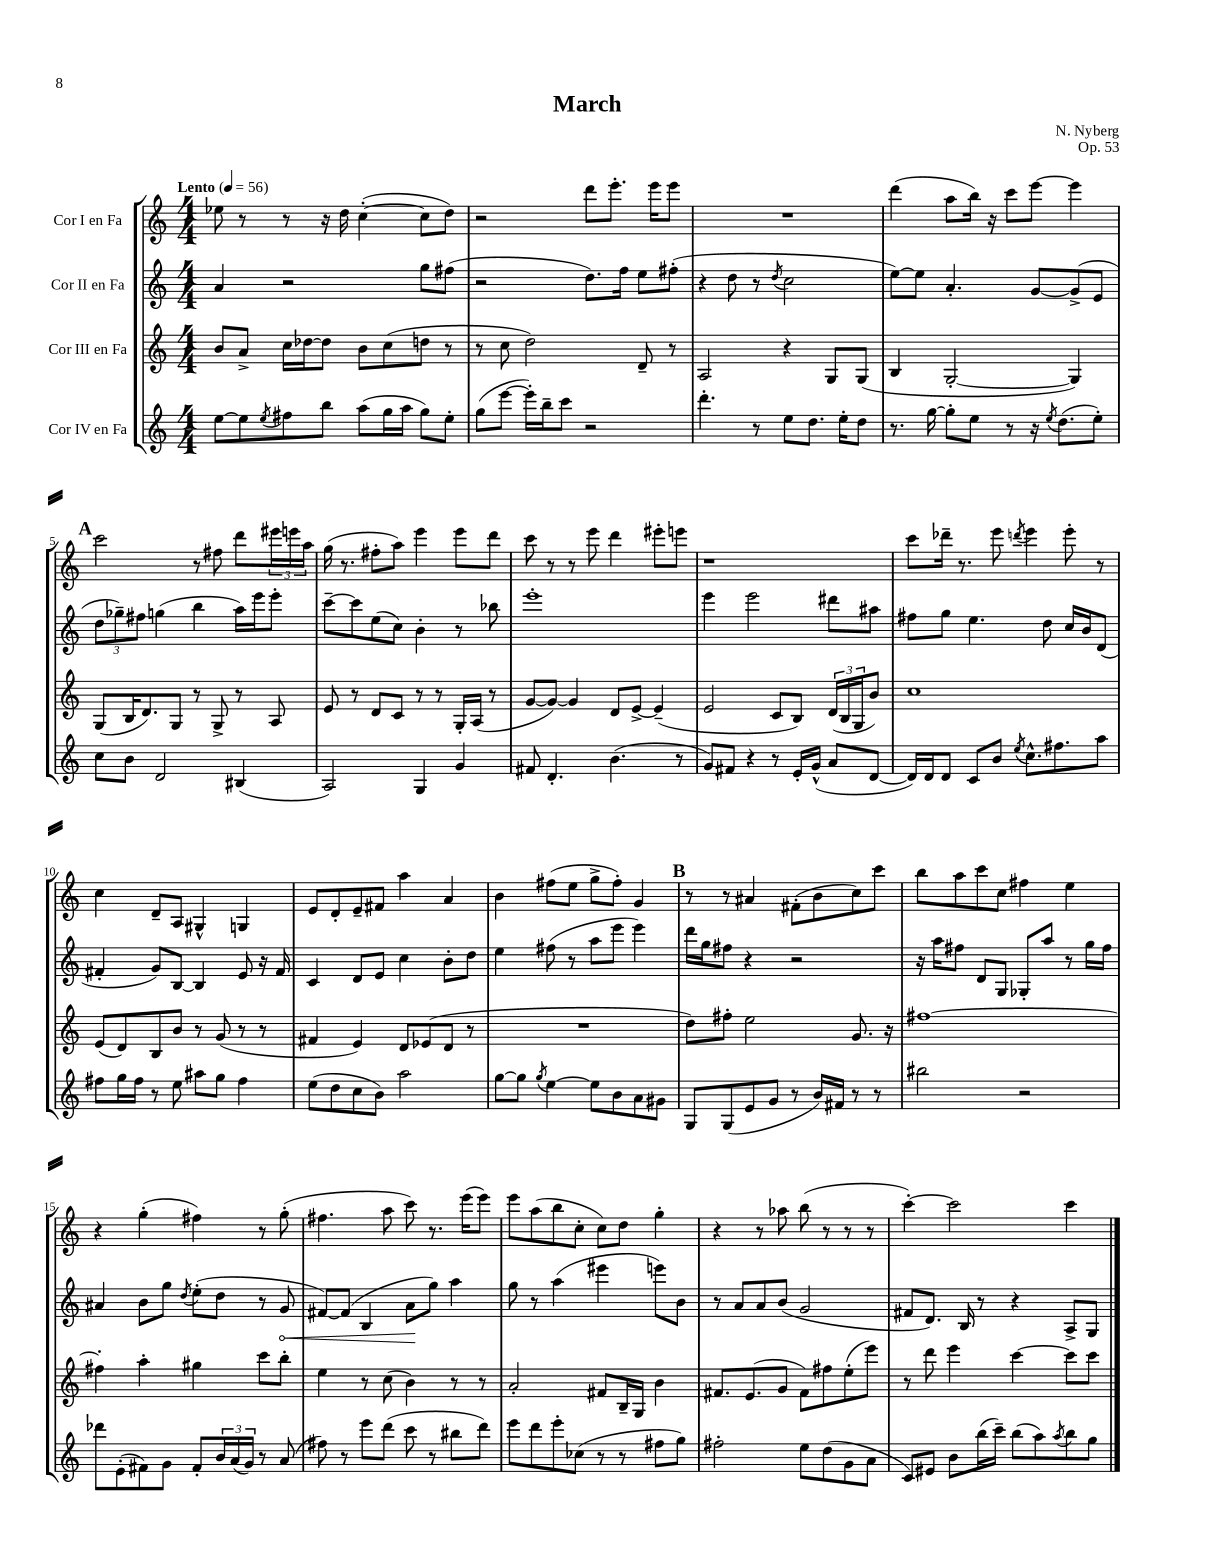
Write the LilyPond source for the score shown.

\header { title = "March" composer = "N. Nyberg" opus = "Op. 53" }
<<
\new StaffGroup <<
\new Staff = "s0" \with { instrumentName = "Cor I en Fa" } {
    \clef treble \key c \major \numericTimeSignature \time 4/4 \tempo "Lento" 4 = 56
    ees''8 r8 r8 r16 d''16 c''4~-.( c''8 d''8) |
    r2 d'''8 e'''8.-. e'''16 e'''8 |
    R1 |
    d'''4( a''8 b''16) r16 c'''8 e'''8~ e'''4 |
    \mark \markup { \bold "A" } c'''2 r8 fis''8 d'''8 \tuplet 3/2 { eis'''16 e'''16 a''16 } |
    g''16( r8. fis''8-. a''8) e'''4 e'''8 d'''8 |
    c'''8 r8 r8 e'''8 d'''4 eis'''8-. e'''8 |
    r1 |
    c'''8 des'''16-- r8. e'''8 \acciaccatura { d'''8 } e'''4 e'''8-. r8 |
    c''4 d'8-- a8 gis4-^ g4 |
    e'8 d'8-. e'8-- fis'8 a''4 a'4 |
    b'4 fis''8( e''8 g''8-> fis''8-.) g'4 |
    \mark \markup { \bold "B" } r8 r8 ais'4 fis'8-.( b'8 c''8) c'''8 |
    b''8 a''8 c'''8 c''8 fis''4 e''4 |
    r4 g''4-.( fis''4) r8 g''8-.( |
    fis''4. a''8 c'''8) r8. e'''16( e'''8) |
    e'''8 a''8( b''8 c''8-. c''8) d''8 g''4-. |
    r4 r8 aes''8 b''8( r8 r8 r8 |
    c'''4~-.) c'''2 c'''4 \bar "|." |
}
\new Staff = "s1" \with { instrumentName = "Cor II en Fa" } {
    \clef treble \key c \major \numericTimeSignature \time 4/4
    a'4 r2 g''8 fis''8( |
    r2 d''8.) f''16 e''8 fis''8-.( |
    r4 d''8 r8 \acciaccatura { d''8 } c''2 |
    e''8~) e''8 a'4.-. g'8~ g'8->( e'8 |
    \mark \markup { \bold "A" } \tuplet 3/2 { d''8 ges''8--) fis''8 } g''4( b''4 a''16) e'''16 e'''8-. |
    c'''8~-- c'''8 e''8( c''8) b'4-. r8 bes''8 |
    e'''1-. |
    e'''4 e'''2 dis'''8 ais''8 |
    fis''8 g''8 e''4. d''8 c''16 b'16 d'8( |
    fis'4-. g'8) b8~ b4 e'8 r16 fis'16 |
    c'4 d'8 e'8 c''4 b'8-. d''8 |
    e''4 fis''8( r8 a''8 e'''8 e'''4) |
    \mark \markup { \bold "B" } d'''16 g''16 fis''8 r4 r2 |
    r16 a''16 fis''8 d'8 g8 ges8-. a''8 r8 g''16 fis''16 |
    ais'4 b'8 g''8 \acciaccatura { d''8 } e''8-.( d''8 r8 \once \override Hairpin.circled-tip = ##t g'8\< |
    fis'8~) fis'8( b4 a'8\! g''8) a''4 |
    g''8 r8 a''4( eis'''4 e'''8) b'8 |
    r8 a'8 a'8 b'8( g'2 |
    fis'8 d'8.) b16 r8 r4 a8-> g8 \bar "|." |
}
\new Staff = "s2" \with { instrumentName = "Cor III en Fa" } {
    \clef treble \key c \major \numericTimeSignature \time 4/4
    b'8 a'8-> c''16 des''16~ des''8 b'8 c''8( d''8 r8 |
    r8 c''8 d''2) d'8-- r8 |
    a2 r4 g8 g8( |
    b4 g2~-. g4) |
    \mark \markup { \bold "A" } g8( b16 d'8.) g8 r8 g8-> r8 a8 |
    e'8 r8 d'8 c'8 r8 r8 g16-. a16( r8 |
    g'8~ g'8~) g'4 d'8 e'8~-> e'4--( |
    e'2 c'8 b8) \tuplet 3/2 { d'16( b16 g16 } b'8) |
    c''1 |
    e'8( d'8) b8 b'8 r8 g'8( r8 r8 |
    fis'4 e'4) d'8 ees'8( d'8 r8 |
    R1 |
    \mark \markup { \bold "B" } d''8) fis''8-. e''2 g'8. r16 |
    fis''1~ |
    fis''4-. a''4-. gis''4 c'''8 b''8-. |
    e''4 r8 c''8( b'4) r8 r8 |
    a'2-. fis'8 b16-- g16 b'4 |
    fis'8. e'8.( g'8 fis'8) fis''8 e''8-.( e'''8) |
    r8 d'''8 e'''4 c'''4~ c'''8 c'''8 \bar "|." |
}
\new Staff = "s3" \with { instrumentName = "Cor IV en Fa" } {
    \clef treble \key c \major \numericTimeSignature \time 4/4
    e''8~ e''8 \acciaccatura { e''8 } fis''8 b''8 a''8( g''16 a''16 g''8) e''8-. |
    g''8( e'''8~ e'''16-.) b''16-- c'''8 r2 |
    d'''4.-. r8 e''8 d''8. e''16-. d''8 |
    r8. g''16~ g''8-. e''8 r8 r16 \acciaccatura { e''8 } d''8.( e''8-.) |
    \mark \markup { \bold "A" } c''8 b'8 d'2 bis4( |
    a2) g4 g'4 |
    fis'8 d'4.-. b'4.( r8 |
    g'8) fis'8 r4 r8 e'16-. g'16-^( a'8 d'8~ |
    d'16) d'16 d'8 c'8 b'8 \acciaccatura { e''8 } c''8.-^ fis''8. a''8 |
    fis''8 g''16 fis''16 r8 e''8 ais''8 g''8 fis''4 |
    e''8( d''8 c''8 b'8) a''2 |
    g''8~ g''8 \acciaccatura { g''8 } e''4~ e''8 b'8 a'8 gis'8 |
    \mark \markup { \bold "B" } g8 g8( e'8 g'8 r8 b'16) fis'16 r8 r8 |
    bis''2 r2 |
    des'''8 e'8-.( fis'8) g'8 fis'8-. \tuplet 3/2 { b'16 a'16( g'16) } r8 a'8( |
    fis''8) r8 e'''8 d'''8( c'''8 r8 bis''8 d'''8) |
    e'''8 d'''8 e'''8-. ces''8( r8 r8 fis''8 g''8) |
    fis''2-. e''8 d''8( g'8 a'8 |
    c'8) eis'8 b'8 b''16( c'''16--) b''8( a''8) \acciaccatura { a''8 } b''8 g''8 \bar "|." |
}
>>
>>
